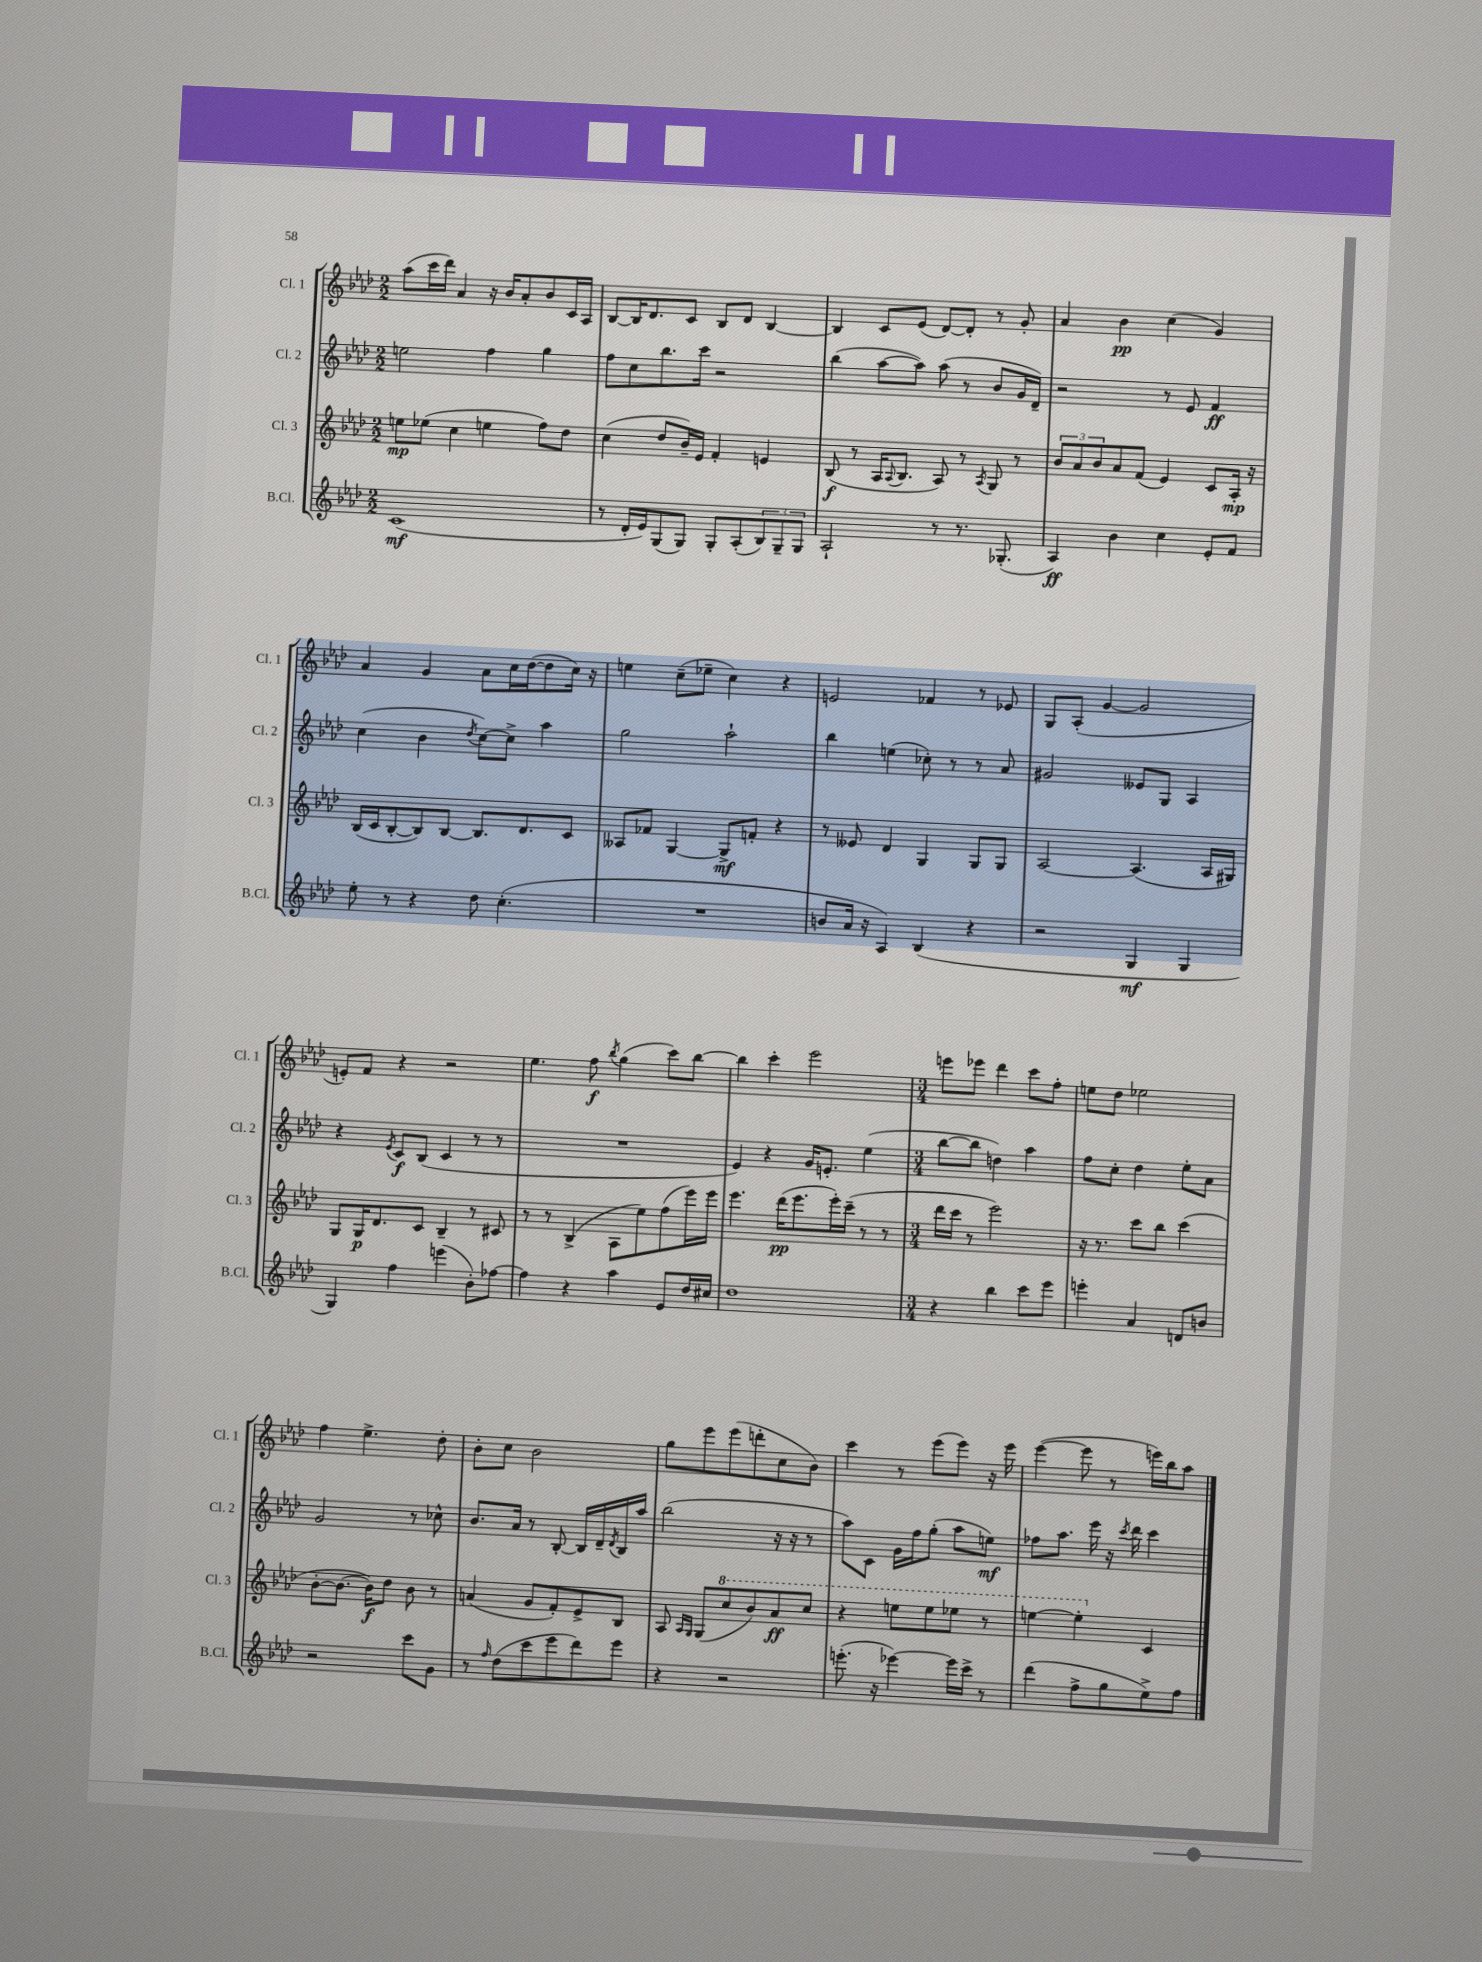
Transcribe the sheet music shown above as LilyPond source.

<<
\new StaffGroup <<
\new Staff = "s0" \with { instrumentName = "Cl. 1" shortInstrumentName = "Cl. 1" } {
    \clef treble \key aes \major \numericTimeSignature \time 2/2
    aes''8( c'''16 des'''16) aes'4 r16 bes'16 aes'8-. bes'8 c'16 aes16 |
    bes8~ bes16 des'8. c'8 bes8 des'8 bes4~ |
    bes4 c'8 ees'8( des'8~) des'8-. r8 g'8-. |
    aes'4 bes'4\pp c''4( g'4) |
    aes'4 g'4 aes'8 c''16 des''16~( des''8 c''16) r16 |
    e''4 c''8--( ees''8-- c''4) r4 |
    e'2 fes'4 r8 ees'8 |
    g8 aes8-.( g'4~ g'2 |
    e'8-.) f'8 r4 r2 |
    ees''4. f''8\f \acciaccatura { bes''8 } g''4( c'''8) bes''8~ |
    bes''4 c'''4-. ees'''2 |
    \numericTimeSignature \time 3/4 e'''8 ees'''8 des'''4 c'''8 f''8-. |
    e''8 des''8 ees''2 |
    f''4 ees''4.-> des''8-. |
    bes'8-. c''8 bes'2 |
    g''8 ees'''8 ees'''8( d'''8-. c''8 bes'8) |
    c'''4 r8 ees'''8( ees'''8) r16 ees'''16 |
    ees'''4~( ees'''8 r8 e'''16) bes''16 aes''8 \bar "|." |
}
\new Staff = "s1" \with { instrumentName = "Cl. 2" shortInstrumentName = "Cl. 2" } {
    \clef treble \key aes \major \numericTimeSignature \time 2/2
    e''2 f''4 g''4 |
    f''8 c''8 bes''8. c'''16 r2 |
    bes''4( aes''8~ aes''8) aes''8( r8 bes'8 g'16 des'16--) |
    r2 r8 ees'8 f'4\ff |
    c''4( bes'4 \acciaccatura { des''8 } c''8~) c''8-> aes''4 |
    g''2 aes''2-! |
    bes''4 e''4( ces''8-.) r8 r8 aes'8 |
    gis'2 eeses'8 g8 aes4 |
    r4 \acciaccatura { ees'8 } c'8\f bes8( c'4 r8 r8 |
    R1 |
    ees'4) r4 g'16 e'8.-. ees''4( |
    \numericTimeSignature \time 3/4 bes''8~ bes''8 d''4) aes''4 |
    f''8 c''8-. des''4 ees''8-. aes'8 |
    g'2 r8 ces''8-^ |
    bes'8. aes'16 r8 bes8~-. bes16 des'16-- \acciaccatura { des'8 } bes16 aes''16 |
    bes''2( r16 r16 r8 |
    aes''8) c'8 g'16 f''16 g''8-.( aes''8 e''8\mf) |
    fes''8 aes''8. ees'''16 r16 \acciaccatura { c'''8 } des'''16 c'''4 \bar "|." |
}
\new Staff = "s2" \with { instrumentName = "Cl. 3" shortInstrumentName = "Cl. 3" } {
    \clef treble \key aes \major \numericTimeSignature \time 2/2
    e''8\mp ees''8( c''4 e''4 f''8) des''8 |
    c''4( des''8 bes'16--) ees'16 f'4-. e'4 |
    bes8\f( r8 aes16 \appoggiatura { aes8 } bes8. aes8) r8 \acciaccatura { aes8 } g8 r8 |
    \tuplet 3/2 { bes'8 aes'8 bes'8 } aes'8 f'8( ees'4) c'8 aes16-.\mp r16 |
    bes16( c'16 bes8~-. bes8) bes8~ bes8. des'8. c'8 |
    aeses8 fes'8 g4~ g8->\mf f'8-. r4 |
    r8 eeses'8 des'4 g4 g8 g8 |
    aes2~ aes4.( aes16 gis16) |
    g8 g16\p des'8. c'8 bes4-- r8 cis'8 |
    r8 r8 bes4->( aes8 ees''8) f''8( ees'''16) ees'''16 |
    ees'''4. des'''16\pp( ees'''8. ees'''16-.) c'''16--( r8 r8 |
    \numericTimeSignature \time 3/4 des'''16 c'''16 r8 ees'''2) |
    r16 r8. c'''8 bes''8 c'''4( |
    bes'8~-. bes'8.~ bes'16\f) des''8 bes'8 r8 |
    a'4( g'8 f'8-.) ees'8-> bes8 |
    aes8 \grace { aes16 g16 } g8( \ottava #1 c'''8 bes''8) aes''8\ff c'''8 |
    r4 e'''8 e'''8 ees'''8 r8 |
    e'''4~ e'''4-. \ottava #0 c'4 \bar "|." |
}
\new Staff = "s3" \with { instrumentName = "B.Cl." shortInstrumentName = "B.Cl." } {
    \clef treble \key aes \major \numericTimeSignature \time 2/2
    c'1\mf( |
    r8 des'16-. ees'16) g8( g8) g8-. aes8-.( \tuplet 3/2 { bes8) g8-- g8 } |
    aes2-! r8 r8. ges8.-.( |
    aes4\ff) bes'4 c''4 ees'8-. f'8 |
    ees''8-. r8 r4 des''8 c''4.-.( |
    R1 |
    b'8 aes'16 r16 aes4) bes4( r4 |
    r2 g4\mf g4 |
    g4) f''4 e'''4( bes'8-.) fes''8~ |
    fes''4 r4 aes''4 ees'8 des''16 cis''16 |
    des''1 |
    \numericTimeSignature \time 3/4 r4 bes''4 c'''8 ees'''8 |
    e'''4-. aes'4 d'8 b'8 |
    r2 c'''8 g'8 |
    r8 \grace { f''16 } des''8( c'''8 ees'''8 des'''8) ees'''8 |
    r4 r2 |
    e'''8.-.( r16 ees'''4~) ees'''16 c'''16-> r8 |
    des'''4( f''8-> g''8 ees''8->) f''8 \bar "|." |
}
>>
>>
\layout { \context { \Score \remove "Bar_number_engraver" } }
